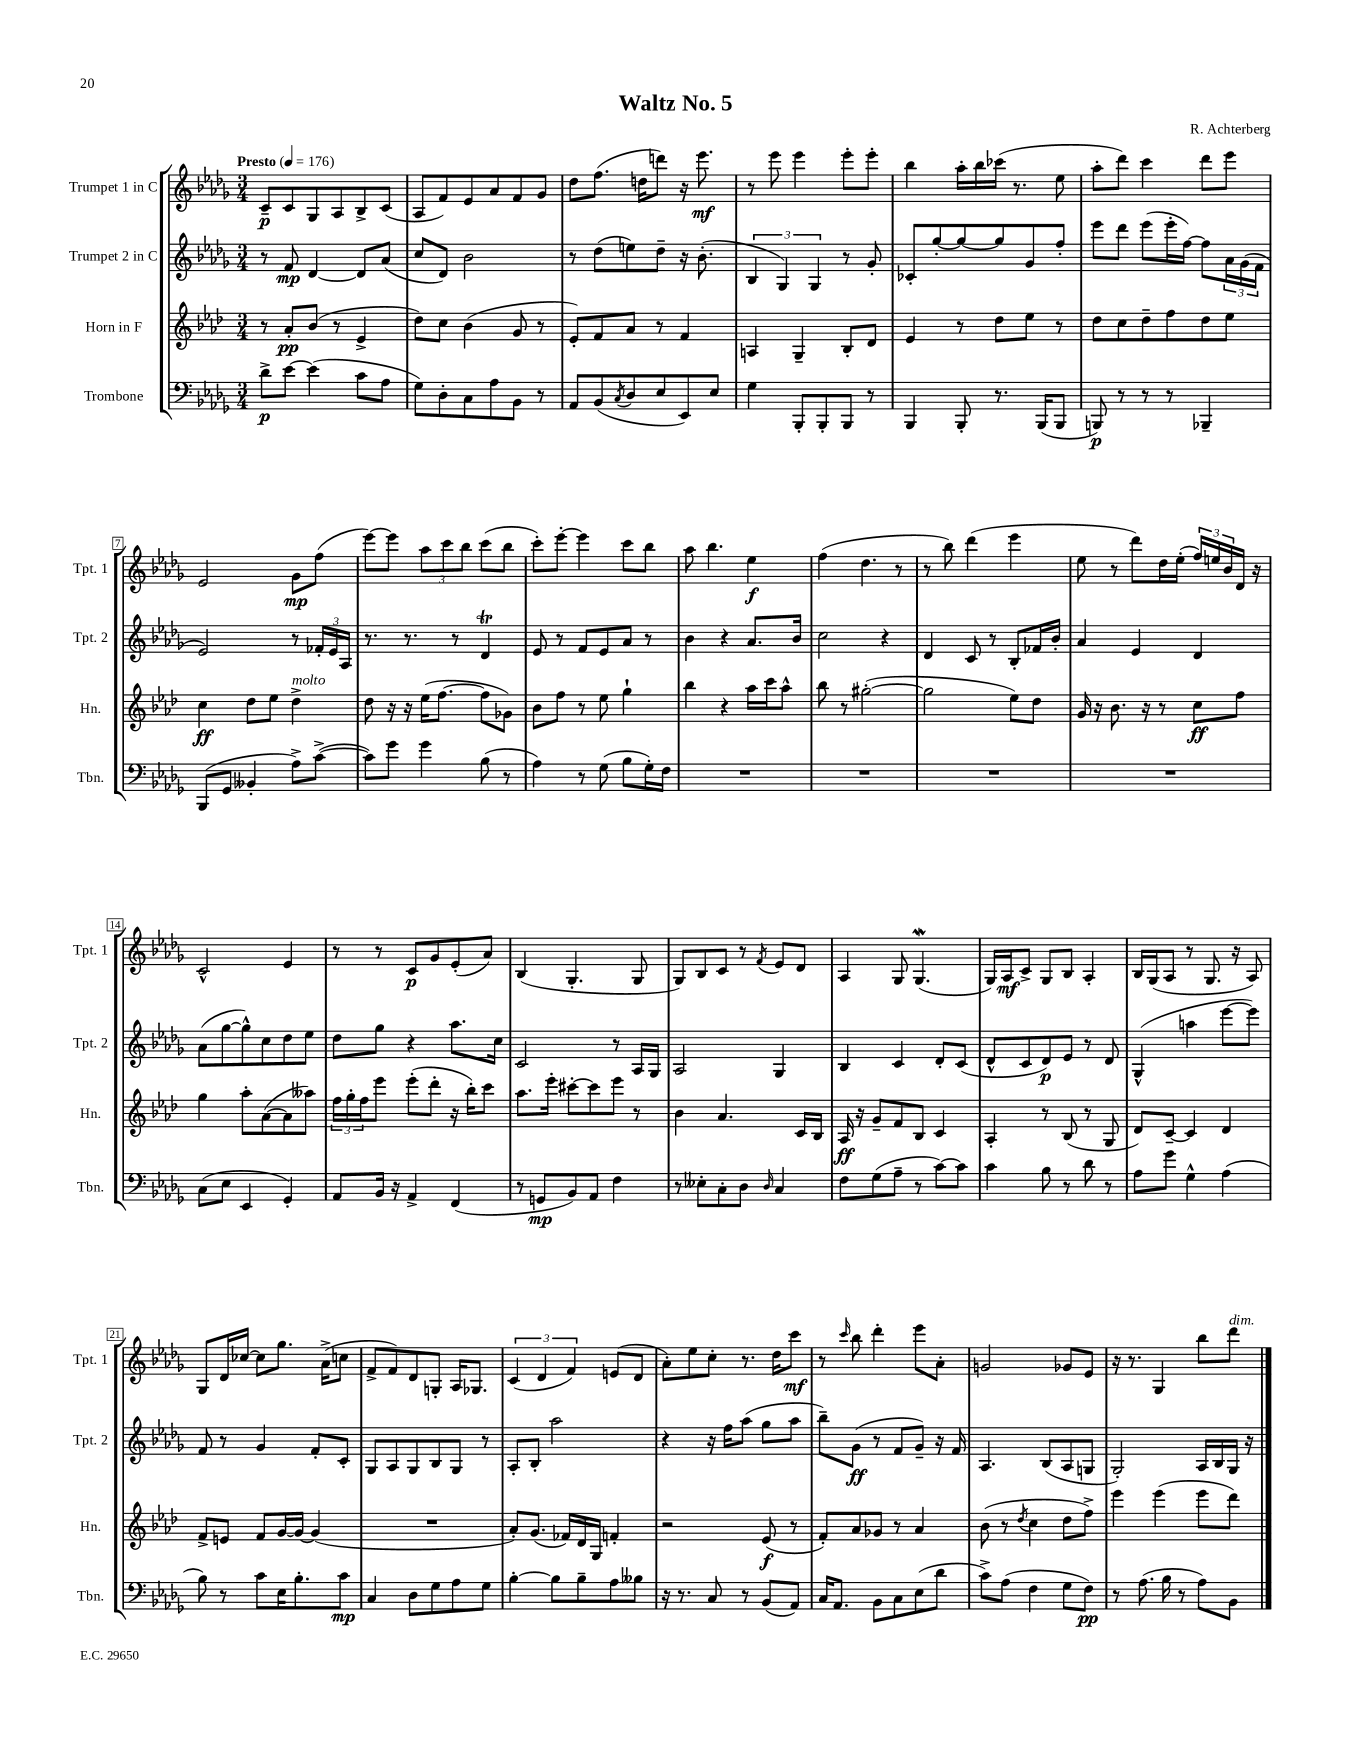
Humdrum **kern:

**kern	**dynam	**kern	**dynam	**kern	**dynam	**kern	**dynam
*part4	*part4	*part3	*part3	*part2	*part2	*part1	*part1
*staff4	*staff4	*staff3	*staff3	*staff2	*staff2	*staff1	*staff1
*I"Trombone	*	*I"Horn in F	*	*I"Trumpet 2 in C	*	*I"Trumpet 1 in C	*
*I'Tbn.	*	*I'Hn.	*	*I'Tpt. 2	*	*I'Tpt. 1	*
*clefF4	*	*clefG2	*	*clefG2	*	*clefG2	*
*k[b-e-a-d-g-]	*	*k[b-e-a-d-]	*	*k[b-e-a-d-g-]	*	*k[b-e-a-d-g-]	*
*M3/4	*	*M3/4	*	*M3/4	*	*M3/4	*
*MM176	*	*MM176	*	*MM176	*	*MM176	*
=1	=1	=1	=1	=1	=1	=1	=1
!	!	!	!	!	!	!LO:TX:a:B:t=Presto	!
8d-^\L	p	8r	.	8r	.	8c~/L	p
[8e-\J	.	8a-'/L	pp	8f/	mp	8c/	.
(4e-\]	.	(8b-/J	.	[4d-/	.	8G-/	.
.	.	8r	.	.	.	8A-/	.
8c\L	.	4e-^/	.	8d-/L]	.	8B-^/	.
8A-\J	.	.	.	(8a-/J	.	(8c/J	.
=2	=2	=2	=2	=2	=2	=2	=2
8G-\L)	.	8dd-\L)	.	8cc/L	.	8A-/L	.
8D-'\	.	8cc\J	.	8d-/J)	.	8f/)	.
8C\	.	(4b-\	.	2b-\	.	8e-/	.
8A-\	.	.	.	.	.	8a-/	.
8BB-\J	.	8g/	.	.	.	8f/	.
8r	.	8r	.	.	.	8g-/J	.
=3	=3	=3	=3	=3	=3	=3	=3
8AA-/L	.	8e-'/L)	.	8r	.	8dd-\L	.
(8BB-/	.	8f/	.	(8dd-\L	.	(8.ff\J	.
8qC/	.	.	.	.	.	.	.
8D-/	.	8a-/J	.	8een\)	.	.	.
.	.	.	.	.	.	16ddn\KL	.
8E-/	.	8r	.	8dd-~\J	.	8dddn\J)	.
8EE-/)	.	4f/	.	16r	.	16r	.
.	.	.	.	(8.b-'\	.	8.eee-\	mf
8E-/J	.	.	.	.	.	.	.
=4	=4	=4	=4	=4	=4	=4	=4
4G-\	.	4An/	.	6B-/	.	8r	.
.	.	.	.	.	.	8eee-\	.
.	.	.	.	6G-/)	.	.	.
8BBB-'/L	.	4G~/	.	.	.	4eee-\	.
.	.	.	.	6G-/	.	.	.
8BBB-'/	.	.	.	.	.	.	.
8BBB-/J	.	8B-'/L	.	8r	.	8eee-'\L	.
8r	.	8d-/J	.	8g-'/	.	8eee-'\J	.
=5	=5	=5	=5	=5	=5	=5	=5
4BBB-/	.	4e-/	.	8c-X'/L	.	4bb-\	.
.	.	.	.	[8gg-'/	.	.	.
8BBB-'/	.	8r	.	8gg-/_	.	16aa-'\LL	.
.	.	.	.	.	.	16bb-\	.
8.r	.	8dd-\L	.	8gg-/]	.	(16ccc-X\JJ	.
.	.	.	.	.	.	8.r	.
.	.	8ee-\J	.	8g-/	.	.	.
(16BBB-/KL	.	.	.	.	.	.	.
8BBB-/J	.	8r	.	8ff'/J	.	8ee-\	.
=6	=6	=6	=6	=6	=6	=6	=6
8BBBn/)	p	8dd-\L	.	8eee-\L	.	8aa-'\L	.
8r	.	8cc\	.	8ddd-\J	.	8ddd-\J)	.
8r	.	8dd-~\	.	(8eee-\L	.	4ccc\	.
8r	.	8ff\	.	16eee-'\L	.	.	.
.	.	.	.	[16ff\JJ)	.	.	.
4BBB-X~/	.	8dd-\	.	8ff\L]	.	8ddd-\L	.
.	.	8ee-\J	.	24a-\L	.	8eee-\J	.
.	.	.	.	(24g-\	.	.	.
.	.	.	.	24f\JJ	.	.	.
!!LO:LB:g=z
=7	=7	=7	=7	=7	=7	=7	=7
(8BBB-/L	.	4cc\	ff	2e-/)	.	2e-/	.
8GG-/J	.	.	.	.	.	.	.
4BB--X'/	.	8dd-\L	.	.	.	.	.
.	.	8ee-\J	.	.	.	.	.
!	!	!LO:TX:a:i:t=molto	!	!	!	!	!
8A-^\L)	.	4dd-^\	.	8r	.	8g-\L	mp
([8c^\J	.	.	.	24f-X'/LL	.	(8ff\J	.
.	.	.	.	24e-/	.	.	.
.	.	.	.	24A-/JJ	.	.	.
=8	=8	=8	=8	=8	=8	=8	=8
8c\L])	.	8dd-\	.	8.r	.	[8eee-\L)	.
8g-\J	.	16r	.	.	.	8eee-\J]	.
.	.	16r	.	8.r	.	.	.
4g-\	.	(16ee-\KL	.	.	.	12aa-\L	.
.	.	[8.ff\J	.	.	.	.	.
.	.	.	.	.	.	12ccc\	.
.	.	.	.	8r	.	.	.
.	.	.	.	.	.	12bb-\J	.
(8B-\	.	8ff\L]	.	4d-T/	.	(8ccc\L	.
8r	.	8g-X\J)	.	.	.	8bb-\J	.
=9	=9	=9	=9	=9	=9	=9	=9
4A-\)	.	8b-\L	.	8e-/	.	8ccc'\L)	.
.	.	8ff\J	.	8r	.	[8eee-'\J	.
8r	.	8r	.	8f/L	.	4eee-\]	.
(8G-\	.	8ee-\	.	8e-/	.	.	.
8B-\L	.	4gg`\	.	8a-/J	.	8ccc\L	.
16G-'\L)	.	.	.	8r	.	8bb-\J	.
16F\JJ	.	.	.	.	.	.	.
=10	=10	=10	=10	=10	=10	=10	=10
2.r	.	4bb-\	.	4b-\	.	8aa-\	.
.	.	.	.	.	.	4.bb-\	.
.	.	4r	.	4r	.	.	.
.	.	16aa-\LL	.	8.a-/L	.	4ee-\	f
.	.	16ccc\J	.	.	.	.	.
.	.	8aa-^^\J	.	.	.	.	.
.	.	.	.	16b-/Jk	.	.	.
=11	=11	=11	=11	=11	=11	=11	=11
2.r	.	8bb-\	.	2cc\	.	(4ff\	.
.	.	8r	.	.	.	.	.
.	.	([2gg#X'\	.	.	.	4.dd-\	.
.	.	.	.	4r	.	.	.
.	.	.	.	.	.	8r	.
=12	=12	=12	=12	=12	=12	=12	=12
2.r	.	2gg#\]	.	4d-/	.	8r	.
.	.	.	.	.	.	8bb-\)	.
.	.	.	.	8c/	.	(4ddd-\	.
.	.	.	.	8r	.	.	.
.	.	8ee-\L)	.	8B-'/L	.	4eee-\	.
.	.	8dd-\J	.	16f-X/L	.	.	.
.	.	.	.	16b-'/JJ	.	.	.
=13	=13	=13	=13	=13	=13	=13	=13
2.r	.	16g/	.	4a-/	.	8ee-\	.
.	.	16r	.	.	.	.	.
.	.	8.b-\	.	.	.	8r	.
.	.	.	.	4e-/	.	8ddd-\L)	.
.	.	16r	.	.	.	.	.
.	.	8r	.	.	.	16dd-\L	.
.	.	.	.	.	.	(16ee-'\JJ	.
.	.	8cc\L	ff	4d-/	.	24ff/LL)	.
.	.	.	.	.	.	24een/	.
.	.	.	.	.	.	24b-/	.
.	.	8ff\J	.	.	.	16d-/JJ	.
.	.	.	.	.	.	16r	.
!!LO:LB:g=z
=14	=14	=14	=14	=14	=14	=14	=14
(8C\L	.	4gg\	.	(8a-\L	.	2c^^/	.
8E-\J	.	.	.	[8gg-\	.	.	.
4EE-/	.	8aa-'\L	.	8gg-^^\])	.	.	.
.	.	([8a-\	.	8cc\	.	.	.
4GG-'/)	.	8a-\]	.	8dd-\	.	4e-/	.
.	.	8aa--X\J)	.	8ee-\J	.	.	.
=15	=15	=15	=15	=15	=15	=15	=15
8AA-/L	.	24ff\LL	.	8dd-\L	.	8r	.
.	.	24gg'\	.	.	.	.	.
.	.	24ff\J	.	.	.	.	.
16BB-/Jk	.	8eee-\J	.	8gg-\J	.	8r	.
16r	.	.	.	.	.	.	.
4AA-^/	.	(8eee-'\L	.	4r	.	8c/L	p
.	.	8ddd-'\J	.	.	.	8g-/	.
(4FF/	.	16r	.	8.aa-\L	.	(8e-'/	.
.	.	16bb-'\KL)	.	.	.	.	.
.	.	8ccc\J	.	.	.	8a-/J)	.
.	.	.	.	16cc\Jk	.	.	.
=16	=16	=16	=16	=16	=16	=16	=16
8r	.	8.aa-\L	.	2c/	.	(4B-/	.
8GGn/L	mp	.	.	.	.	.	.
.	.	16eee-'\Jk	.	.	.	.	.
8BB-/)	.	[8ccc#X'\L	.	.	.	4.G-'/	.
8AA-/J	.	8ccc#\]	.	.	.	.	.
4F\	.	8eee-\J	.	8r	.	.	.
.	.	8r	.	16A-/LL	.	8G-/	.
.	.	.	.	16G-/JJ	.	.	.
=17	=17	=17	=17	=17	=17	=17	=17
8r	.	4b-\	.	2A-/	.	8G-/L)	.
8E--X'\L	.	.	.	.	.	8B-/	.
8C'\	.	4.a-/	.	.	.	8c/J	.
8D-\J	.	.	.	.	.	8r	.
16qqD-/	.	.	.	.	.	8qf/	.
4C/	.	.	.	4G-/	.	8e-/L	.
.	.	16c/LL	.	.	.	8d-/J	.
.	.	16B-/JJ	.	.	.	.	.
=18	=18	=18	=18	=18	=18	=18	=18
8F\L	.	16A-/	ff	4B-/	.	4A-/	.
.	.	16r	.	.	.	.	.
(8G-\	.	8g~/L	.	.	.	.	.
8A-~\J	.	8f/	.	4c/	.	8G-/	.
8r	.	8B-/J	.	.	.	(4.G-w/	.
[8c\L)	.	4c/	.	8d-'/L	.	.	.
8c\J]	.	.	.	(8c/J	.	.	.
=19	=19	=19	=19	=19	=19	=19	=19
4c\	.	4A-'/	.	8d-^^/L	.	16G-/LL)	.
.	.	.	.	.	.	16A-/J	mf
.	.	.	.	8c/	.	8c^/J	.
8B-\	.	8r	.	8d-/)	p	8G-/L	.
8r	.	(8B-/	.	8e-/J	.	8B-/J	.
8d-\	.	8r	.	8r	.	4A-'/	.
8r	.	8G/	.	8d-/	.	.	.
=20	=20	=20	=20	=20	=20	=20	=20
8A-\L	.	8d-/L)	.	(4G-^^/	.	16B-/LL	.
.	.	.	.	.	.	(16G-/J	.
8g-\J	.	[8c~/J	.	.	.	8A-/J	.
4G-^^\	.	4c/]	.	4aan\	.	8r	.
.	.	.	.	.	.	8.G-/	.
(4A-\	.	4d-/	.	[8eee-\L	.	.	.
.	.	.	.	.	.	16r	.
.	.	.	.	8eee-\J])	.	8A-/)	.
!!LO:LB:g=z
=21	=21	=21	=21	=21	=21	=21	=21
8B-\)	.	8f^/L	.	8f/	.	8G-/L	.
8r	.	8en/J	.	8r	.	16d-/L	.
.	.	.	.	.	.	[16cc-X/JJ	.
8c\L	.	8f/L	.	4g-/	.	8cc-\L]	.
16E-\K	.	[16g/L	.	.	.	8.gg-\J	.
8.B-'\	.	16g/JJ_	.	.	.	.	.
.	.	(4g/]	.	8f'/L	.	.	.
.	.	.	.	.	.	(16a-^\KL	.
8c\J	mp	.	.	8c'/J	.	8ccn\J	.
=22	=22	=22	=22	=22	=22	=22	=22
4C/	.	2.r	.	8G-/L	.	8f^/L	.
.	.	.	.	8A-/	.	8f/)	.
8D-\L	.	.	.	8G-/	.	8d-/	.
8G-\	.	.	.	8B-/	.	8Gn'/J	.
8A-\	.	.	.	8G-/J	.	16A-/KL	.
.	.	.	.	.	.	8.G-X/J	.
8G-\J	.	.	.	8r	.	.	.
=23	=23	=23	=23	=23	=23	=23	=23
[4B-'\	.	8a-'/L)	.	8A-'/L	.	(6c/	.
.	.	(8.g/J	.	8B-'/J	.	.	.
.	.	.	.	.	.	6d-/	.
8B-\L]	.	.	.	2aa-\	.	.	.
.	.	16f-X/LL)	.	.	.	.	.
.	.	.	.	.	.	6f/)	.
8B-~\	.	16d-/	.	.	.	.	.
.	.	16G/JJ	.	.	.	.	.
8A-\	.	4fn'/	.	.	.	(8en/L	.
8B--X\J	.	.	.	.	.	8d-/J	.
=24	=24	=24	=24	=24	=24	=24	=24
16r	.	2r	.	4r	.	8a-'\L)	.
8.r	.	.	.	.	.	.	.
.	.	.	.	.	.	8ee-\	.
8C/	.	.	.	16r	.	8cc'\J	.
.	.	.	.	16ff\KL	.	.	.
8r	.	.	.	(8aa-\J	.	8.r	.
(8BB-/L	.	(8e-/	f	8gg-\L	.	.	.
.	.	.	.	.	.	16dd-\KL	.
8AA-/J)	.	8r	.	8aa-\J	.	8ccc\J	mf
=25	=25	=25	=25	=25	=25	=25	=25
16C/KL	.	8f'/L)	.	8bb-~\L)	.	8r	.
8.AA-/J	.	.	.	.	.	.	.
.	.	.	.	.	.	16qqccc/	.
.	.	8a-/	.	(8g-\J	ff	8bb-\	.
8BB-\L	.	8g-X/J	.	8r	.	4ddd-'\	.
8C\	.	8r	.	8f/L	.	.	.
(8E-\	.	4a-/	.	8g-~/J)	.	8eee-\L	.
8d-\J	.	.	.	16r	.	8a-'\J	.
.	.	.	.	16f/	.	.	.
=26	=26	=26	=26	=26	=26	=26	=26
8c^\L)	.	(8b-\	.	4.A-/	.	2gn/	.
(8A-\J	.	8r	.	.	.	.	.
.	.	8qdd-/	.	.	.	.	.
4F\	.	4cc\	.	.	.	.	.
.	.	.	.	(8B-/L	.	.	.
8G-\L	.	8dd-\L	.	8A-/	.	8g-X/L	.
8F\J)	pp	8ff^\J)	.	8Gn/J	.	8e-/J	.
=27	=27	=27	=27	=27	=27	=27	=27
8r	.	4eee-\	.	2G-'/)	.	16r	.
.	.	.	.	.	.	8.r	.
(8.A-\	.	.	.	.	.	.	.
.	.	(4eee-\	.	.	.	4G-/	.
16B-\	.	.	.	.	.	.	.
8r	.	.	.	.	.	.	.
8A-\L)	.	8eee-\L	.	16A-/LL	.	8bb-\L	.
.	.	.	.	16B-/	.	.	.
!	!	!	!	!	!	!LO:TX:a:i:t=dim.	!
8BB-\J	.	8ddd-\J)	.	16G-/JJ	.	8ddd-\J	.
.	.	.	.	16r	.	.	.
==	==	==	==	==	==	==	==
*-	*-	*-	*-	*-	*-	*-	*-
